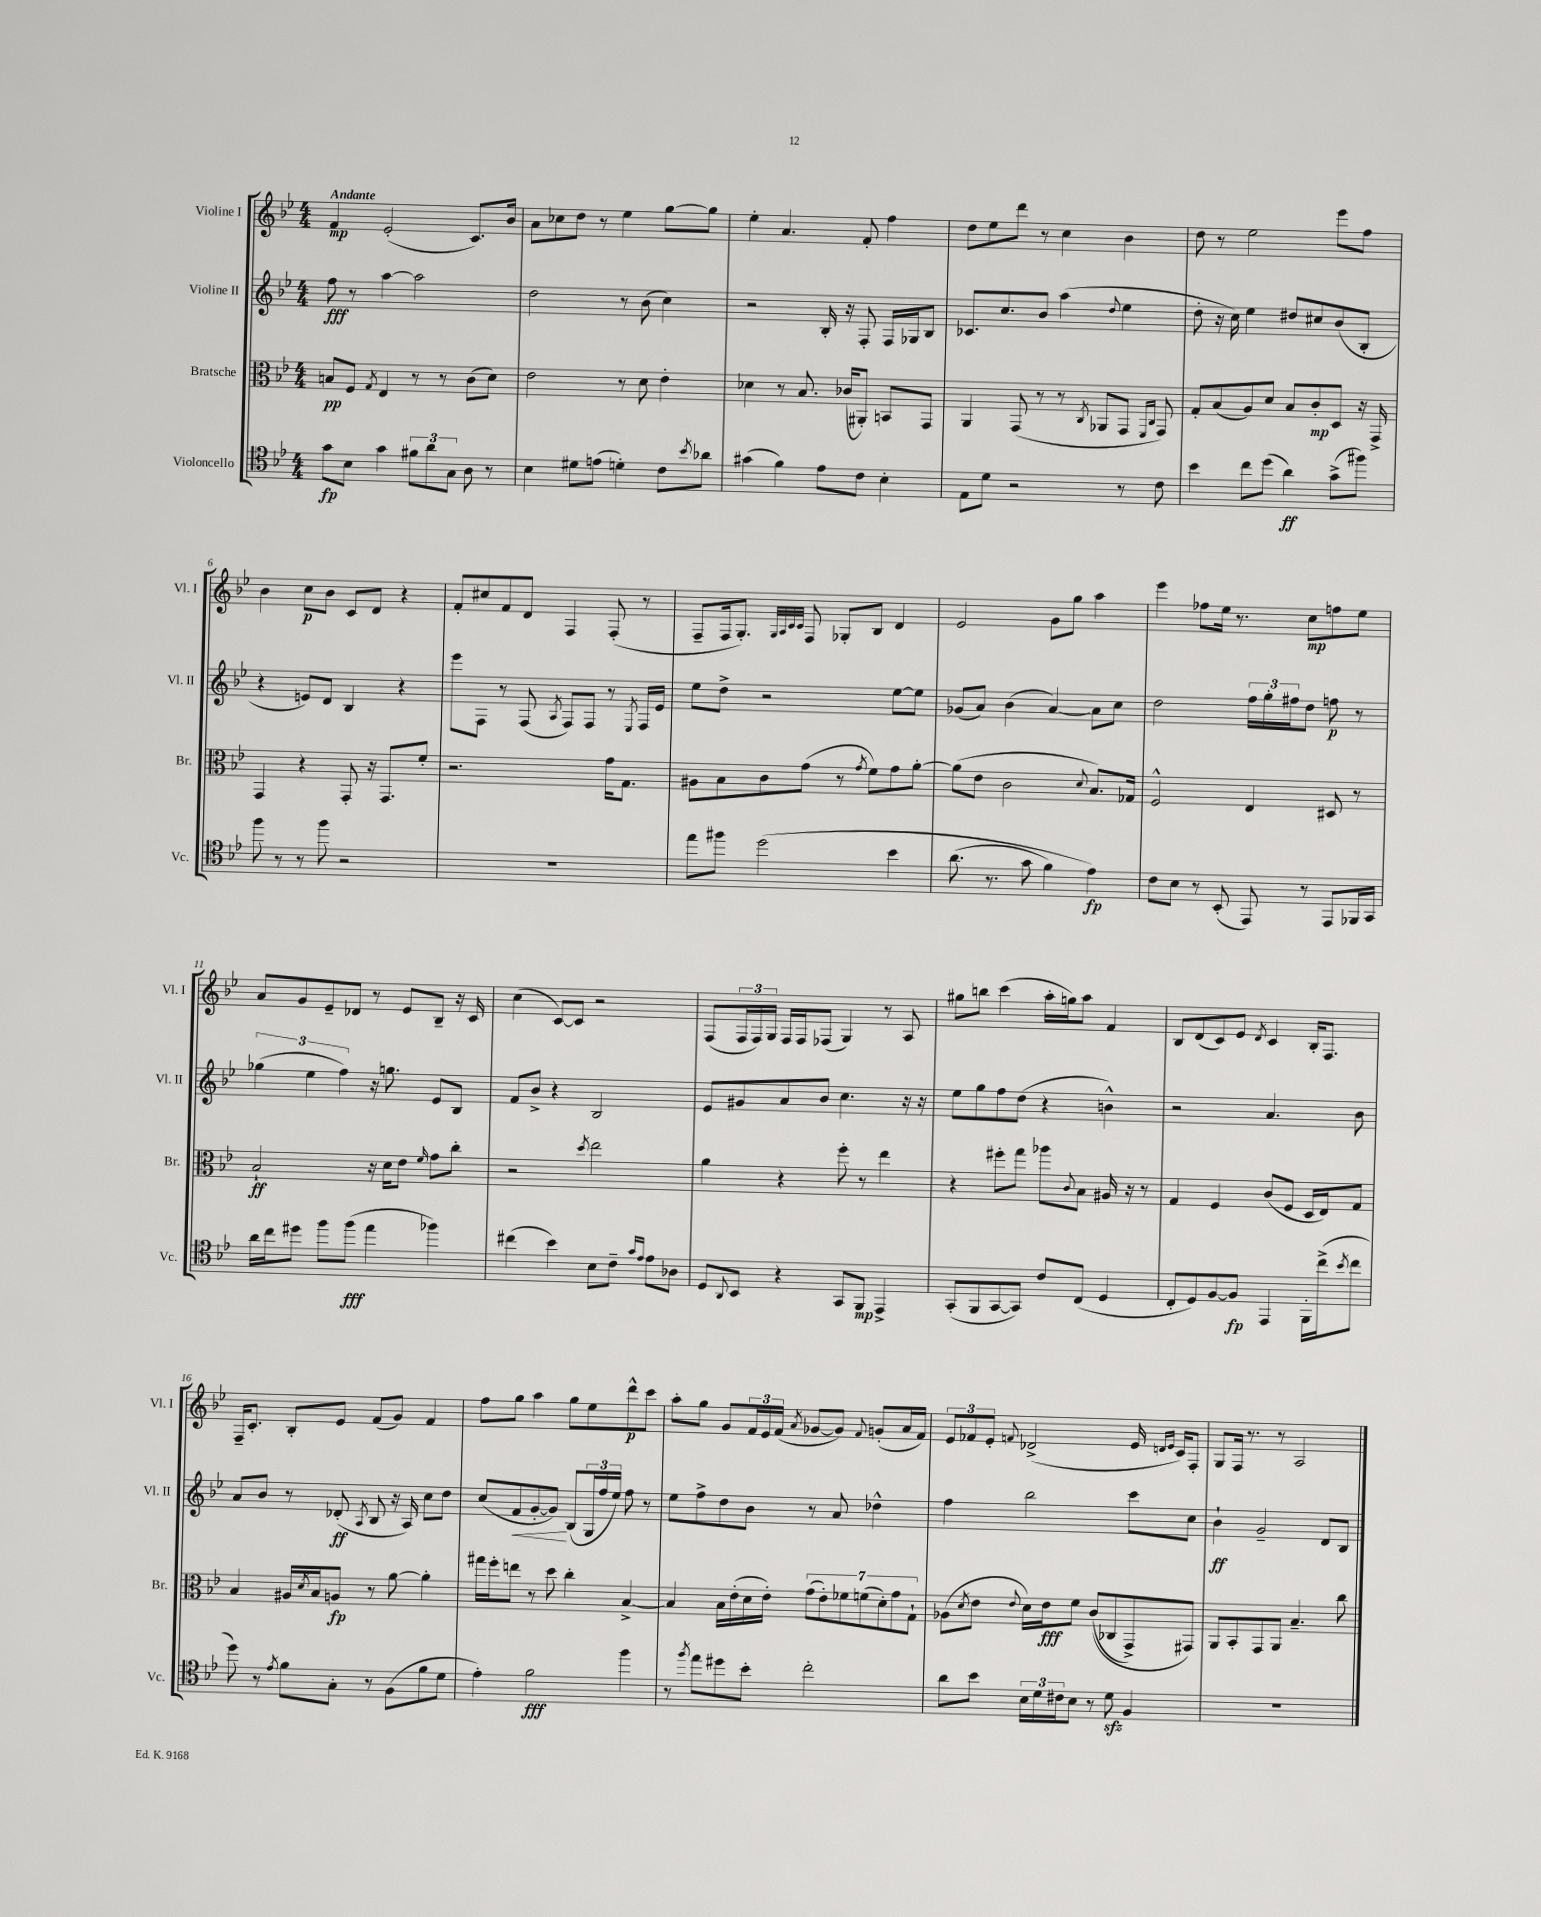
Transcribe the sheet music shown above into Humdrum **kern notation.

**kern	**kern	**kern	**kern
*staff4	*staff3	*staff2	*staff1
*clefC4	*clefC3	*clefG2	*clefG2
*k[b-e-]	*k[b-e-]	*k[b-e-]	*k[b-e-]
*M4/4	*M4/4	*M4/4	*M4/4
8g\L	8B/L	8ff\	4f/
8B-\J	8F/J	8r	.
.	8qG/	.	.
4g\	4E-/	[4aa\	(2e-'/
12f#\L	8r	2aa\]	.
12a\	.	.	.
.	8r	.	.
12G\J	.	.	.
8A\	(8c\L	.	8.c/L)
8r	8d\J)	.	.
.	.	.	16b-/Jk
=	=	=	=
4B-\	2e-\	2dd\	8a\L
.	.	.	8cc-\
8d#\L	.	.	8dd\J
(8e\J	.	.	8r
4d'\)	8r	8r	4ee-\
.	8d\	(8b-\	.
8c\L	4e-'\	4cc\)	[8gg\L
8qb-/	.	.	.
8a-\J	.	.	8gg\]J
=	=	=	=
(4g#\	4d-\	2r	4ee-'\
4f\)	8r	.	4.a/
.	8.B-/	.	.
8e-\L	.	16B-'/	.
.	(16c-/LK	16r	.
8c\J	8AA#'/J)	8F'/	8f'/
4B-'\	8BB/L	16F/LL	4ff\
.	.	16G-/J	.
.	8GG/J	8B-/J	.
=	=	=	=
8E-\L	4AA/	8.c-/L	8dd\L
8d\J	.	.	8ee-\
.	.	8.cc/	.
2r	(8GG/	.	8ddd\J
.	8r	8b-/J	8r
.	8r	(4aa\	4cc\
.	8qC/	.	.
.	8AA-/L	.	.
.	.	8qqdd/	.
8r	8GG/J	4ee-\	4b-\
.	16qqFF/LL	.	.
.	16qqC/JJ	.	.
8c\	8GG/)	.	.
=	=	=	=
4b-\	8G'/L	8dd'\	8dd\
.	(8B-/	16r	8r
.	.	16cc\)	.
8cc\L	8A/)	4ee-\	2ee-\
(8dd\J	8d/J	.	.
4a\)	8B-/L	8dd#/L	.
.	8c'/	8cc#/	.
(8g^\L	8D/J	(8b-/	8eee-\L
8ff#\J)	16r	8B-'/J	8ff\J
.	16GG^/	.	.
=	=	=	=
8ff\	4GG/	4r	4b-\
8r	.	.	.
8r	4r	8e/L)	8cc\L
8ff\	.	8d/J	8b-\J
2r	8GG'/	4B-/	8c/L
.	16r	.	8d/J
.	8.GG/L	.	.
.	.	4r	4r
.	8f'/J	.	.
=	=	=	=
1r	2.r	8eee-\L	8f'/L
.	.	8F\J	8cc#/
.	.	8r	8f/
.	.	(8F/	8d/J
.	.	8qA/	.
.	.	8F/L)	4F/
.	.	8F/J	.
.	16g\LK	8r	(8F'/
.	8.G\J	.	.
.	.	8qE-/	.
.	.	16F/LL	8r
.	.	16e-/JJ	.
=	=	=	=
8ee-\L	8A#\L	8ee-\L	8F~/L
8ff#\J	8B-\	8dd^\J	16F/k
.	.	.	8.G'/J)
&(2dd\	8c\	2r	.
.	.	.	32qqG/LLL
.	.	.	32qqA/
.	.	.	32qqc/
.	.	.	32qqc/JJJ
.	(8g\J	.	8F/
.	8r	.	8G-'/L
.	8qg/	.	.
.	8f\L)	.	8B-/J
4b-\	8g\	[8ee-\L	4d/
.	[8a'\J	8ee-\]J	.
=	=	=	=
(8.a\	(8a\]L	(8g-/L	2e-/
.	8e-\J	8a/J)	.
8.r	.	.	.
.	2c\	(4b-\	.
8g\	.	.	.
4f\)	.	[4a/)	8g\L
.	.	.	8gg\J
.	8qqd/	.	.
4e-\&)	8.B-/L)	8a\]L	4aa\
.	.	8cc\J	.
.	16G-/Jk	.	.
=	=	=	=
8c\L	2F^^/	2dd\	4eee-\
8B-\J	.	.	.
8r	.	.	8ff-\L
(8BB-'/	.	.	16ee-\Jk
.	.	.	8.r
8EE-/)	4E-/	24ff\LL	.
.	.	24gg'\	.
.	.	24ff#\J	.
8r	.	8dd\J	8cc\L
8EE-/L	8D#/	8ff\	8ff\
16FF-/L	8r	8r	8ee-\J
16GG/JJ	.	.	.
=	=	=	=
16a\LL	2B-`/	(6gg-\	8a/L
16cc\J	.	.	.
8dd#\J	.	.	8g/
.	.	6ee-\	.
8ff\L	.	.	8e-~/
.	.	6ff\)	.
(8ff\J	.	.	8d-/J
4ee-\	16r	16r	8r
.	16d\LK	8.gg\	.
.	8e-\J	.	8e-/L
.	16qqf/	.	.
4ff-\)	8g\L	8e-/L	8B-~/J
.	8cc'\J	8B-/J	16r
.	.	.	16c/
=	=	=	=
(4cc#\	2r	8f/L	(4cc\
.	.	8b-^/J	.
4b-\)	.	4r	[8c/L)
.	.	.	8c/]J
.	8qdd/	.	.
8B-\L	2ee-\	2B-/	2r
8c~\J	.	.	.
16qqg/LL	.	.	.
16qqe-/JJ	.	.	.
8e-\L	.	.	.
8A-\J	.	.	.
=	=	=	=
8D/L	4a\	8e-/L	(8F/L
8qqAA/	.	.	.
8BB-/J	.	8g#/	24F/L
.	.	.	24F/)
.	.	.	24G/JJ
4r	4r	8a/	16F/LL
.	.	.	16F/J
.	.	8b-/J	(8F-/J
8GG/L	8ff'\	4.cc\	4G/)
8FF/J	8r	.	.
4EE-^/	4ee-\	.	8r
.	.	16r	8A/
.	.	16r	.
=	=	=	=
(8GG'/L	4r	8ee-\L	8gg#\L
8FF/	.	8gg\	8bb\J
[8GG/	8ff#'\L	8ff\	(4ccc\
8GG/]J)	8gg\J	(8dd\J	.
8c/L	8aa-\L	4r	16aa'\LL
.	.	.	16gg\J)
.	8qqc/	.	.
(8C/J	8B-\J	.	8aa\J
4D/	16A#/	4b^^\)	4f/
.	16r	.	.
.	8r	.	.
=	=	=	=
8C'/L	4G/	2r	8B-/L
8D/)	.	.	(8d/
[8F/	4F/	.	8c/)
8F/]J	.	.	8e-/J
.	.	.	8qd/
4EE-/	(8c/L	4.a/	4c/
.	8F/J	.	.
16FF'\LL	16D/LL	.	16B-'/LK
(16cc^\J	16E-/J)	.	8.F/J
8qb-/	.	.	.
8cc\J	8G/J	8b-\	.
=	=	=	=
8dd\)	4B-/	8a/L	16F~/LK
.	.	.	8.c'/J
8r	.	8b-/J	.
8qe-/	.	.	.
8f\L	16A#/LL	8r	8B-'/L
.	8qd/	.	.
.	16B-/J	.	.
8G'\J	8A/J	(8d-'/	8e-/J
.	.	8qA/	.
8r	8r	8B-/	(8f/L
(8F\L	[8a\	16r	8g/J)
.	.	16A/)	.
8f\	4a'\]	8cc\L	4f/
8d\J	.	8dd\J	.
=	=	=	=
4e-'\)	16gg#\LL	(8cc/L	8ff\L
.	16ff'\J	.	.
.	8ee\J	8f/	8gg\J
2f\	8r	[8g'/	4aa\
.	8dd\	8g/]J)	.
.	4cc'\	(8B-/L	8gg\L
.	.	24G/L	8ee-\
.	.	24ff/	.
.	.	24ee-/JJ)	.
4ff\	[4B-^/	8ff\	8ddd^^\
.	.	8r	8ccc\J
=	=	=	=
8r	4B-/]	8ee-\L	8aa'\L
8qff/	.	.	.
8ee-\L	.	8ff^\	8gg\J
8dd#\	16B-\LL	8dd\	8g/L
.	(16e-'\	.	.
8b-'\J	16d\	8b-\J	24f/L
.	.	.	24e-/
.	16e-'\JJ)	.	.
.	.	.	(24f/JJ
.	.	.	8qa/
2cc'\	(14g\L	8r	[8g-/L
.	14e-'\)	.	.
.	.	8a/	8g-/]J)
.	14f-\	.	.
.	(14f\	.	.
.	.	.	8qqf/
.	.	4dd-^^\	(8g'/L
.	14d'\)	.	.
.	14g\	.	.
.	.	.	16a/L
.	14G`\J	.	.
.	.	.	16f/JJ)
=	=	=	=
8a\L	(8A-\L	4ff\	12e-/L
.	.	.	12f-/
.	8qd/	.	.
8b-\J	8e-\J	.	.
.	.	.	12e-'/J
.	8qqe-/	.	8qqf/
24B-\LL	16d\LL)	2bb-\	(2d-^/
24d\	.	.	.
.	16e-\J	.	.
24c#\J	.	.	.
8B-\J	8f\J	.	.
8r	&((8c/L	.	.
8d\	8C-/	.	.
4F/	8GG^/)	8ccc\L	16e-/
.	.	.	16qqd/LL
.	.	.	16qqe-/JJ
.	.	.	16c/LK)
.	8GG#/J&)	8cc\J	8F'/J
=	=	=	=
1r	8AA/L	4b-`\	8G/L
.	8BB-'/	.	16F/Jk
.	.	.	8.r
.	8GG/	2g~/	.
.	8AA/J	.	8r
.	4.B-~/	.	2A/
.	.	8d/L	.
.	8cc\	8B-/J	.
==	==	==	==
*-	*-	*-	*-
